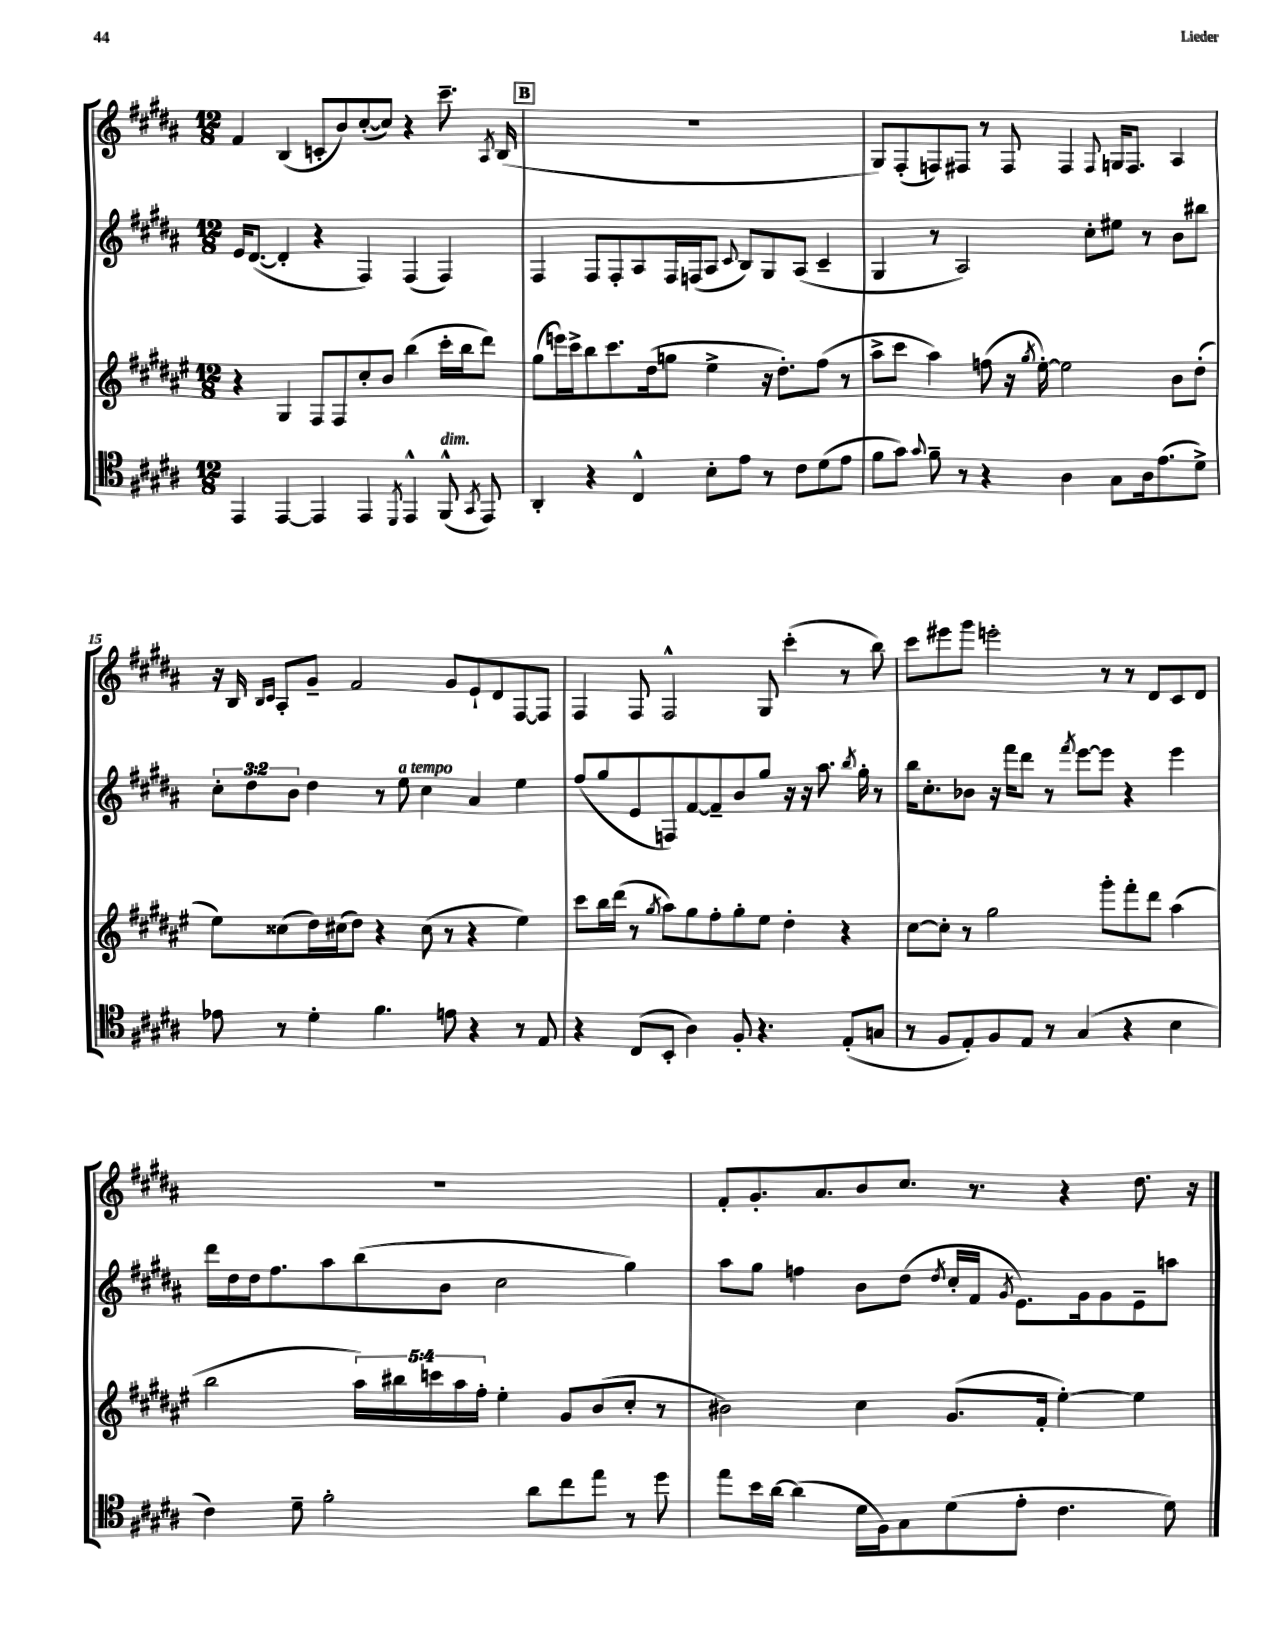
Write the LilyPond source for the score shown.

<<
\new StaffGroup <<
\new Staff = "s0" {
    \clef treble \key b \major \numericTimeSignature \time 12/8
    \autoBeamOff fis'4 b4( c'8[-. b'8) cis''8~-.( cis''8]) r4 cis'''8.-- \acciaccatura { ais8 } b16( |
    \mark \markup { \box "B" } R1. |
    gis8[) fis8-.( f8) fis8] r8 fis8 fis4 \appoggiatura { fis8 } g16[ fis8.] ais4 |
    r16 b16 \grace { b16[ cis'16] } ais8[-. gis'8]-- fis'2 gis'8[ e'8-! dis'8 fis8~ fis8] |
    fis4 fis8 fis2-^ gis8 cis'''4-.( r8 b''8) |
    cis'''8[ eis'''8 gis'''8] e'''2-. r8 r8 dis'8[ cis'8 dis'8] |
    R1. |
    fis'8[-. gis'8.-. ais'8. b'8 cis''8.] r8. r4 dis''8. r16 \bar "|." |
}
\new Staff = "s1" {
    \clef treble \key b \major \numericTimeSignature \time 12/8 \override Staff.TupletNumber.text = #tuplet-number::calc-fraction-text
    \autoBeamOff e'16[ dis'8.]~( dis'4-. r4 fis4) fis4( fis4) |
    \mark \markup { \box "B" } fis4 fis8[ fis8-. ais8 fis16 f16( ais8] \appoggiatura { cis'8 } b8[) gis8 ais8]( cis'4-- |
    gis4 r8 ais2) cis''8[-. eis''8] r8 b'8[ bis''8] |
    \tuplet 3/2 { cis''8[-. dis''8 b'8] } dis''4 r8 e''8^\markup { \italic "a tempo" } cis''4 ais'4 e''4 |
    fis''8[( gis''8 e'8 f8) fis'8~ fis'8-- b'8 gis''8] r16 r16 ais''8. \acciaccatura { b''8 } gis''16-. r8 |
    b''16[ cis''8.-. bes'8] r16 fis'''16[ dis'''8] r8 \acciaccatura { fis'''8 } e'''8[~ e'''8] r4 e'''4 |
    dis'''16[ dis''16 dis''16 fis''8. ais''8 b''8( b'8] cis''2 gis''4) |
    ais''8[ gis''8] f''4 b'8[ dis''8]( \acciaccatura { dis''8 } cis''16[-. fis'16] \acciaccatura { gis'8 } e'8.[) gis'16 gis'8 e'8-- a''8] \bar "|." |
}
\new Staff = "s2" {
    \clef treble \key fis \major \numericTimeSignature \time 12/8 \override Staff.TupletNumber.text = #tuplet-number::calc-fraction-text
    \autoBeamOff r4 gis4 fis8[ fis8 cis''8-. b'8] b''4( cis'''16[-. b''16 dis'''8]) |
    \mark \markup { \box "B" } gis''8[( e'''16) cis'''16-> b''8 cis'''8. dis''16( g''8] eis''4-> r16 dis''8.[-.) fis''8]( r8 |
    ais''8[-> cis'''8] ais''4) f''8( r16 \acciaccatura { gis''8 } eis''16~-.) eis''2 b'8[ dis''8]-.( |
    eis''8[) cisis''8( dis''16) cis''16( dis''8]) r4 cis''8( r8 r4 eis''4) |
    cis'''8[ b''16 dis'''16]( r8 \acciaccatura { gis''8 } ais''8[) gis''8 fis''8-. gis''8-. eis''8] dis''4-. r4 |
    cis''8[~ cis''8]-. r8 gis''2 gis'''8[-. fis'''8-. dis'''8] ais''4( |
    b''2 \tuplet 5/4 { ais''16[) bis''16 c'''16 ais''16 fis''16]-. } eis''4-. gis'8[ b'8( cis''8]-. r8 |
    bis'2) cis''4 gis'8.[( fis'16]-. eis''4~-.) eis''4 \bar "|." |
}
\new Staff = "s3" {
    \clef tenor \key b \major \numericTimeSignature \time 12/8
    \autoBeamOff e,4 e,4~ e,4 e,4 \acciaccatura { dis,8 } e,4-^ fis,8-^^\markup { \italic "dim." }( \acciaccatura { gis,8 } e,8) |
    \mark \markup { \box "B" } ais,4-. r4 cis4-^ b8[-. e'8] r8 cis'8[ dis'8( e'8] |
    fis'8[ gis'8]) \appoggiatura { gis'8 } fis'8-- r8 r4 ais4 gis8[ ais16 e'8.( dis'8]->) |
    ees'8 r8 dis'4-. fis'4. e'8 r4 r8 e8 |
    r4 cis8[( b,8]-. ais4) fis8-. r4. e8[-.( g8] |
    r8 fis8[ e8-.) fis8 e8] r8 gis4( r4 b4 |
    cis'4) dis'8-- fis'2-. ais'8[ cis''8 e''8] r8 dis''8 |
    e''8[ b'16 ais'16]~ ais'4( dis'16[ fis16) gis8 dis'8( e'8]-. cis'4. dis'8) \bar "|." |
}
>>
>>
\layout { \context { \Score currentBarNumber = #12 \override BarNumber.break-visibility = ##(#f #t #t) barNumberVisibility = #(every-nth-bar-number-visible 5) } }
